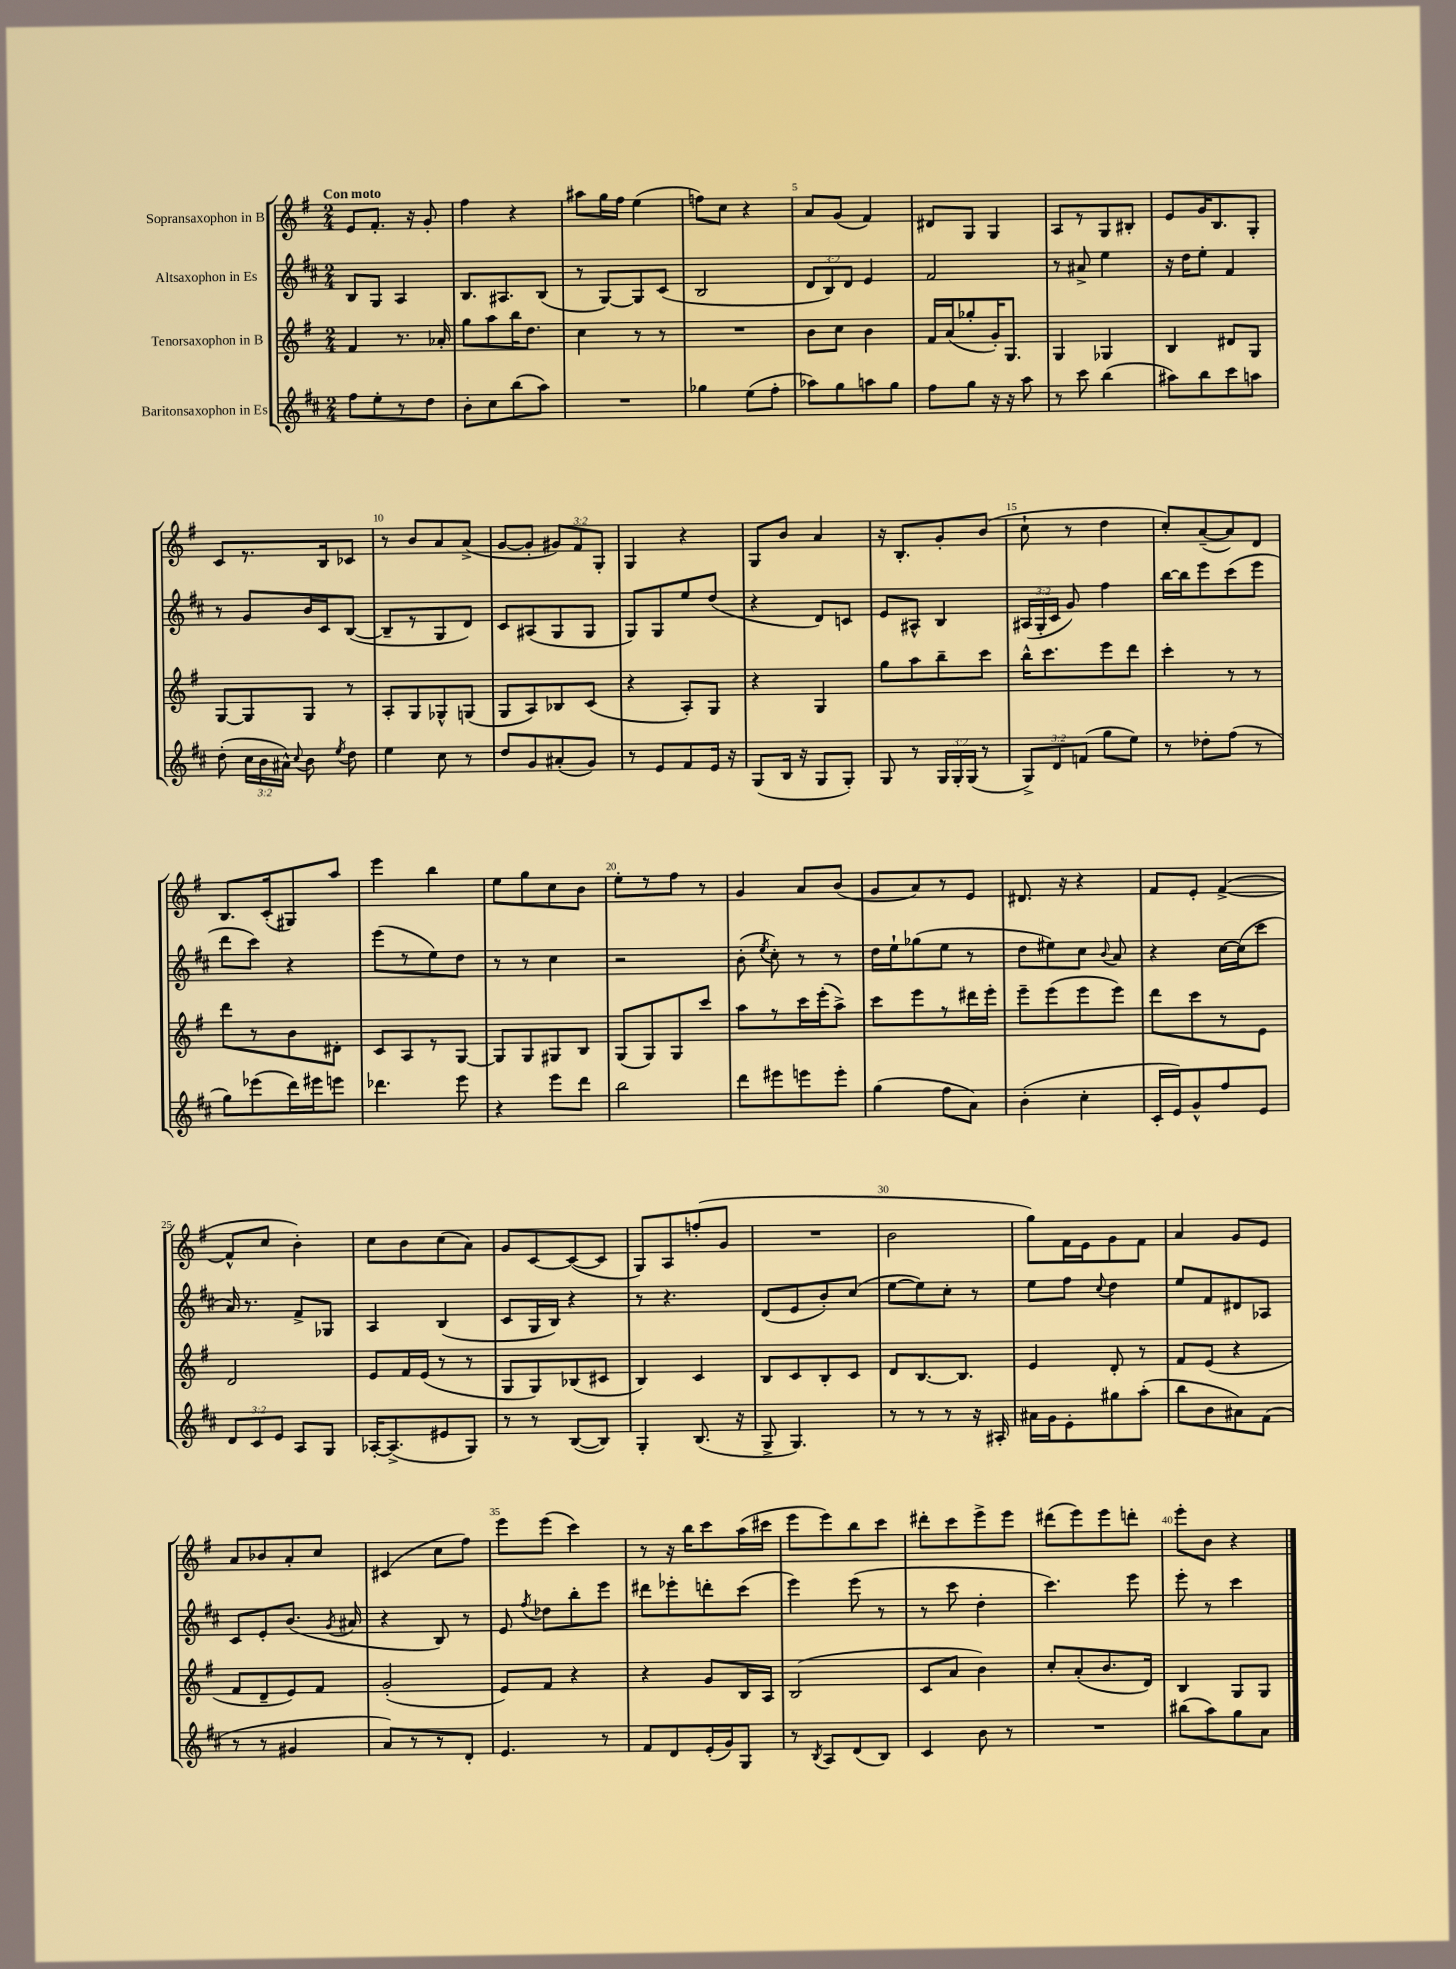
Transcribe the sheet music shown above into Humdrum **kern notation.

**kern	**kern	**kern	**kern
*staff4	*staff3	*staff2	*staff1
*clefG2	*clefG2	*clefG2	*clefG2
*k[f#c#]	*k[f#]	*k[f#c#]	*k[f#]
*M2/4	*M2/4	*M2/4	*M2/4
8ff#\L	4f#/	8B/L	8e/L
8ee'\	.	8G/J	8.f#'/J
8r	8.r	4A/	.
.	.	.	16r
8dd\J	.	.	8g'/
.	16a-'/	.	.
=	=	=	=
8b'\L	8gg\L	8.B/L	4ff#\
8cc#\	8aa\	.	.
.	.	8.A#/	.
(8bb\	16bb\K	.	4r
.	8.dd\J	.	.
8aa\J)	.	(8B/J	.
=	=	=	=
2r	4cc\	8r	8aa#\L
.	.	[8G/L)	16gg\L
.	.	.	16ff#\JJ
.	8r	8G/]	(4ee\
.	8r	(8c#/J	.
=	=	=	=
4gg-\	2r	2B/	8ff\L)
.	.	.	8cc\J
(8ee\L	.	.	4r
8ff#'\J	.	.	.
=	=	=	=
8aa-\L)	8b\L	12d/L	8a/L
.	.	12B/)	.
8gg\	8cc\J	.	(8g/J
.	.	12d/J	.
8aa\	4b\	4e/	4f#/)
8gg\J	.	.	.
=	=	=	=
8ff#\L	16f#/LL	2f#/	8d#/L
.	(16a/J	.	.
8gg\J	8gg-'/	.	8G/J
16r	16g'/K)	.	4G/
16r	8.G/J	.	.
8aa\	.	.	.
=	=	=	=
8r	4G/	8r	8A/L
8ccc#\	.	8a#^/	8r
(4bb\	4G-/	4ee\	8G/
.	.	.	8B#'/J
=	=	=	=
8aa#\L)	4B/	16r	8e/L
.	.	16dd\LK	.
8bb\	.	8ee'\J	16g/K
.	.	.	8.B/
8ccc#\	8d#/L	4f#/	.
8aa\J	8G/J	.	8G'/J
=	=	=	=
(8dd'\	[8G/L	8r	8c/L
24cc#\LL	8G/]	8g/L	8.r
24b\	.	.	.
24a#^^\JJ)	.	.	.
8qqcc#/	.	.	.
8b\	8G/J	16b/L	.
.	.	16c#/J	16B/k
8qee/	.	.	.
8dd\	8r	([8B/J	8c-/J
=	=	=	=
4ee\	8A'/L	8B~/]L	8r
.	8G/	8r	8b/L
8cc#\	8G-^^/	8G/	8a/
8r	(8G/J	8d/J)	(8a^/J
=	=	=	=
8dd/L	8G/L	8c#/L	[8g/L
8g/	8A/)	(8A#/	8g'/]J
(8a#'/	8B-/	8G/	12g#/L)
.	.	.	12f#/
8g/J)	(8c/J	8G/J	.
.	.	.	12G'/J
=	=	=	=
8r	4r	8G/L)	4G/
8e/L	.	8G/	.
8f#/	8A'/L)	8ee/	4r
16e/Jk	8G/J	(8dd/J	.
16r	.	.	.
=	=	=	=
(8G/L	4r	4r	8G/L
16B/Jk	.	.	8b/J
16r	.	.	.
8G/L	4G/	8d/L)	4a/
8G'/J)	.	8c/J	.
=	=	=	=
8G/	8gg\L	8e/L	16r
.	.	.	8.B'/L
8r	8aa\	8A#^^/J	.
24G/LL	8bb~\	4B/	8g'/
24G'/	.	.	.
(24G/JJ	.	.	.
8r	8ccc\J	.	(8b/J
=	=	=	=
12G^/L)	16bb^^\LK	(24A#/LL	8cc`\
.	.	24G'/	.
.	8.ccc\	.	.
12d/	.	24c#/JJ	.
.	.	8g/)	8r
(12f/J	.	.	.
8gg\L	8eee\	4ff#\	4dd\
8ee\J)	8ddd\J	.	.
=	=	=	=
8r	4ccc'\	[16bb\LL	8cc'/L)
.	.	16bb\]J	.
8dd-'\L	.	8eee\	([8a~/
(8ff#\J	8r	(8ccc#\	8a/])
8r	8r	8eee\J	8d/J
=	=	=	=
8gg\L)	8ddd\L	8ddd\L	8.B/L
(8eee-\	8r	8ccc#\J)	.
.	.	.	(16c'/k
16ddd\L)	8b\	4r	8G#/)
16eee#\J	.	.	.
8eee\J	8d#'\J	.	8aa/J
=	=	=	=
4.ddd-\	8c/L	(8eee\L	4eee\
.	8A/	8r	.
.	8r	8ee\)	4bb\
8eee\	[8G/J	8dd\J	.
=	=	=	=
4r	8G/]L	8r	8ee\L
.	8G/	8r	8gg\
8eee\L	8G#/	4cc#\	8cc\
8ddd\J	8B/J	.	8b\J
=	=	=	=
2bb\	(8G/L	2r	8ee'\L
.	8G/)	.	8r
.	8G/	.	8ff#\J
.	8ccc/J	.	8r
=	=	=	=
8ddd\L	8aa\L	(8b'\	4g/
.	.	8qee/	.
8eee#\	8r	8cc#'\)	.
8eee\	16ccc\L	8r	8a/L
.	(16eee'\J	.	.
8eee'\J	8aa^\J)	8r	(8b/J
=	=	=	=
(4gg\	8ccc\L	16dd\LL	8g/L
.	.	16ee`\J	.
.	8eee\	(8gg-\	8a/)
8ff#\L	8r	8ee\J	8r
8a\J)	16ddd#\L	8r	8e/J
.	16eee'\JJ	.	.
=	=	=	=
(4b'\	8eee~\L	8dd\L	8.d#/
.	(8eee\	8ee#\)	.
.	.	.	16r
4cc#'\	8eee\	8cc#\J	4r
.	.	8qqb/	.
.	8eee\J)	8a/	.
=	=	=	=
16c#'/LL	8ddd\L	4r	8f#/L
16e/J)	.	.	.
8g^^/	8ccc\	.	8e'/J
8ff#/	8r	[16cc#\LL	([4f#^/
.	.	(16cc#\]J	.
8e/J	8e\J	8ccc#\J	.
=	=	=	=
12d/L	2d/	16a/)	8f#^^/]L
.	.	8.r	.
12c#/	.	.	.
.	.	.	8cc/J
12e/J	.	.	.
8A/L	.	8f#^/L	4b'\)
8G/J	.	8G-/J	.
=	=	=	=
[16A-'/LK	8e/L	4A/	8cc\L
(8.A-^/]	.	.	.
.	16f#/L	.	8b\
.	(16e/JJ	.	.
8e#/	8r	(4B/	(8cc\
8G/J)	8r	.	8a\J)
=	=	=	=
8r	8G/L	8c#/L	8g/L
8r	8G/)	16G/L	[8c/
.	.	16B/JJ)	.
([8B/L	(8B-/	4r	(8c/_
8B/]J)	8c#/J	.	8c/]J
=	=	=	=
4G'/	4B/)	8r	8G/L)
.	.	4.r	8A/
(8.B/	4c/	.	(8ff'/
.	.	.	8g/J
16r	.	.	.
=	=	=	=
8G^/	8B/L	(8d/L	2r
4.G/)	8c/	8e/	.
.	8B'/	8b'/)	.
.	8c/J	(8cc#/J	.
=	=	=	=
8r	8d/L	[8ee\L	2b\
8r	[8.B/	8ee\])	.
8r	.	8cc#'\J	.
.	8.B/]J	.	.
16r	.	8r	.
16A#'/	.	.	.
=	=	=	=
16a#\LL	4e/	8ee\L	8gg\L)
16g\J	.	.	.
8e'\	.	8ff#\J	16f#\L
.	.	.	16e\J
.	.	8qqcc#/	.
8gg#\	8d'/	4dd\	8g\
(8aa'\J	8r	.	8f#\J
=	=	=	=
8bb\L	8f#/L	8ee/L	4a/
8b\	(8e/J	8f#/	.
8a#\)	4r	8d#/	8g/L
(8f#\J	.	8A-/J	8e/J
=	=	=	=
8r	8f#/L	8c#/L	8a/L
8r	8d~/	8e'/	8b-/
4g#/	8e/)	(8.b/J	8a'/
.	8f#/J	.	8cc/J
.	.	8qg/	.
.	.	16a#/	.
=	=	=	=
8a/L)	(2g'/	4r	(4c#/
8r	.	.	.
8r	.	8B/)	8cc\L
8d'/J	.	8r	8ff#\J)
=	=	=	=
4.e/	8e/L)	8e/	8eee\L
.	.	8qff#/	.
.	8f#/J	8dd-\L	(8eee\J
.	4r	8bb'\	4ccc\)
8r	.	8eee\J	.
=	=	=	=
8f#/L	4r	8ddd#\L	8r
8d/	.	8eee-'\	16r
.	.	.	16bb\LK
(16e'/L	8g/L	8ddd'\	8ccc\
16g/J)	.	.	.
8G/J	16B/L	(8ccc#\J	(16aa\L
.	16A/JJ	.	16ccc#\JJ
=	=	=	=
8r	(2B/	4eee\)	8eee\L
8qB/	.	.	.
8A/L	.	.	8eee\)
(8d/	.	(8eee\	8bb\
8B/J)	.	8r	8ccc\J
=	=	=	=
4c#/	8c/L	8r	8ddd#'\L
.	8a/J	8ccc#\	8ccc\
8b\	4b\)	4dd'\	8eee^\
8r	.	.	8eee\J
=	=	=	=
2r	8cc'/L	4.ccc#\)	(8ddd#\L
.	(8a'/	.	8eee\)
.	8.b/	.	8eee\
.	.	8eee\	8ddd'\J
.	16d/Jk)	.	.
=	=	=	=
(8bb#\L	4B/	8eee'\	8eee'\L
8aa\)	.	8r	8b\J
8gg\	8G/L	4ccc#\	4r
8a\J	8G/J	.	.
==	==	==	==
*-	*-	*-	*-
